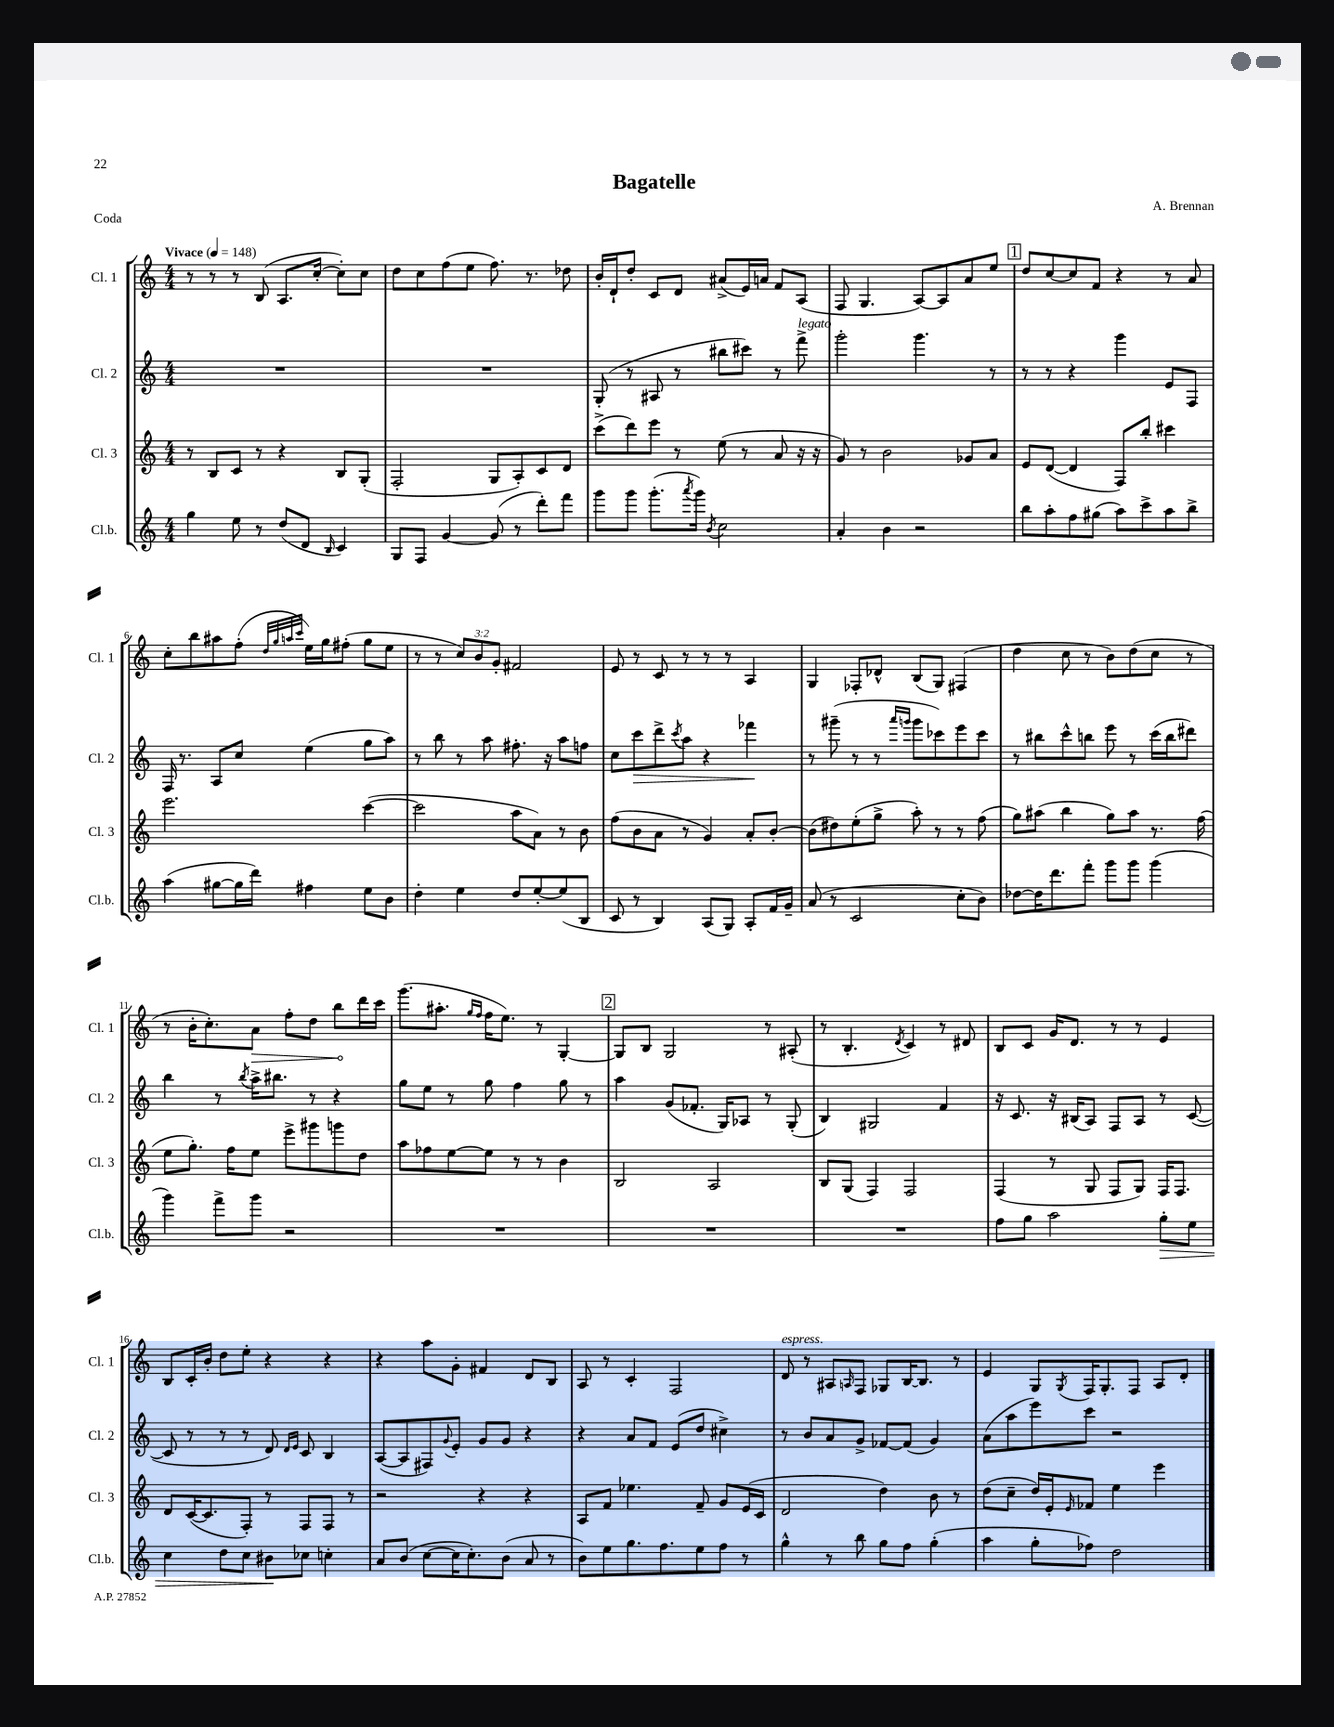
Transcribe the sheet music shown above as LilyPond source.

\header { title = "Bagatelle" composer = "A. Brennan" piece = "Coda" }
<<
\new StaffGroup <<
\new Staff = "s0" \with { instrumentName = "Cl. 1" shortInstrumentName = "Cl. 1" } {
    \clef treble \key c \major \numericTimeSignature \time 4/4 \override Staff.TupletNumber.text = #tuplet-number::calc-fraction-text \tempo "Vivace" 4 = 148
    r8 r8 r8 b8( a8. c''16~-. c''8-.) c''8 |
    d''8 c''8 f''8( e''8 f''8.) r8. des''8 |
    b'16-. d'16-! d''8-. c'8 d'8 ais'8->( e'16) a'16 f'8 a8( |
    f8 g4. a8~) a8 a'8 e''8 |
    \mark \markup { \box "1" } d''8 c''8~ c''8 f'8 r4 r8 a'8 |
    c''8-. b''8 ais''8 f''8-.( \grace { d''32 g''32 a''32 c'''32 } e''16) g''16 fis''8-.( g''8 e''8 |
    r8 r8 \tuplet 3/2 { c''8) b'8 g'8-. } fis'2 |
    e'8 r8 c'8 r8 r8 r8 a4 |
    g4 fes8-. des'8-^ b8( g8) fis4( |
    d''4 c''8 r8 b'8) d''8( c''8 r8 |
    r8 b'16-. c''8.-.) \once \override Hairpin.circled-tip = ##t a'8\> f''8-. d''8 b''8\! d'''16 c'''16 |
    g'''8.( ais''8.-. \grace { g''16 f''16 } f''16 e''8.) r8 g4~-. |
    \mark \markup { \box "2" } g8 b8 g2 r8 ais8-.( |
    r8 b4.-. \acciaccatura { d'8 } c'4) r8 dis'8 |
    b8 c'8 g'16 d'8. r8 r8 e'4 |
    b8 c'16-. b'16-. d''8 e''8-. r4 r4 |
    r4 a''8 g'8-. fis'4 d'8 b8 |
    a8 r8 c'4-. f2 |
    d'8^\markup { \italic "espress." } r8 ais8 \grace { a16 } f8 ges8 b16~ b8. r8 |
    e'4 g8 \acciaccatura { g8 } f16 g8.-. f8 a8 d'8-. \bar "|." |
}
\new Staff = "s1" \with { instrumentName = "Cl. 2" shortInstrumentName = "Cl. 2" } {
    \clef treble \key c \major \numericTimeSignature \time 4/4
    R1 |
    R1 |
    g8-.( r8 ais8 r8 bis''8 cis'''8) r8 f'''8->^\markup { \italic "legato" } |
    g'''2-. g'''4. r8 |
    \mark \markup { \box "1" } r8 r8 r4 g'''4 e'8 f8 |
    f16 r8. a8 c''8 e''4( g''8 a''8) |
    r8 b''8 r8 a''8 fis''8.-. r16 a''8 f''8 |
    c''8 c'''8\> d'''8-> \acciaccatura { c'''8 } a''8 r4 fes'''4\! |
    r8 gis'''8--( r8 r8 \grace { a'''16 g'''16 } g'''8 ces'''8) e'''8 ces'''8 |
    r8 bis''8 c'''8-^ b''8 e'''8 r8 c'''16( b''16 dis'''8) |
    b''4 r8 \acciaccatura { b''8 } a''16-> bis''8. r8 r4 |
    g''8 e''8 r8 g''8 f''4 g''8 r8 |
    \mark \markup { \box "2" } a''4 g'8( fes'8.-. g16) aes8 r8 g8-.( |
    b4) gis2 f'4 |
    r16 c'8. r16 bis16( a8) f8 a8 r8 c'8~( |
    c'8 r8 r8 r8 d'8) \grace { d'16 e'16 } c'8 b4 |
    a8~( a8 fis8) \appoggiatura { g'8 } e'8-. g'8 g'8 r4 |
    r4 a'8 f'8 e'8( d''8 cis''4->) |
    r8 b'8 a'8 g'8-> fes'8~ fes'8( g'4) |
    a'8( a''8 e'''8) c'''8 r2 \bar "|." |
}
\new Staff = "s2" \with { instrumentName = "Cl. 3" shortInstrumentName = "Cl. 3" } {
    \clef treble \key c \major \numericTimeSignature \time 4/4
    r8 b8 c'8 r8 r4 b8 g8-.( |
    f2-. g8 a8-.) c'8 d'8 |
    c'''8->( d'''8) e'''8 r8 e''8( r8 a'8 r16 r16 |
    g'8) r8 b'2 ges'8 a'8 |
    \mark \markup { \box "1" } e'8 d'8~( d'4 f8) b''8-. cis'''4 |
    e'''2. c'''4~( |
    c'''2 a''8 a'8) r8 b'8 |
    f''8( b'8 a'8 r8 g'4) a'8-. b'8~-. |
    b'8( dis''8) e''8-.( g''8-> a''8-.) r8 r8 f''8( |
    g''8) ais''8( b''4 g''8) ais''8 r8. f''16( |
    e''8 g''8.-.) f''16 e''8 e'''8-> gis'''8 g'''8 d''8 |
    a''8 fes''8 e''8~ e''8 r8 r8 b'4 |
    \mark \markup { \box "2" } b2 a2 |
    b8 g8( f4) f2 |
    f4( r8 g8 f8 g8) f16 f8. |
    d'8 c'16~( c'8. f8-.) r8 f8 f8 r8 |
    r2 r4 r4 |
    a8 f'8 ees''4. f'8-- g'8 e'16( c'16 |
    d'2 d''4) b'8 r8 |
    d''8( c''8-- d''16) e'16-. \grace { e'16 } fes'8 e''4 e'''4 \bar "|." |
}
\new Staff = "s3" \with { instrumentName = "Cl.b." shortInstrumentName = "Cl.b." } {
    \clef treble \key c \major \numericTimeSignature \time 4/4
    g''4 e''8 r8 d''8( d'8 \grace { b16 } c'4) |
    g8 f8 g'4~ g'8( r8 d'''8-.) f'''8 |
    g'''8 g'''8 g'''8.-.( \acciaccatura { a'''8 } g'''16) \acciaccatura { b'8 } c''2 |
    a'4-. b'4 r2 |
    \mark \markup { \box "1" } b''8 a''8-. f''8 gis''8( a''8) c'''8-> a''8 b''8-> |
    a''4( gis''8~ gis''16 d'''16) fis''4 e''8 b'8 |
    d''4-. e''4 d''8 e''8~-. e''8( b8 |
    c'8 r8 b4) a8( g8) a8-. f'16 g'16-- |
    a'8( r8 c'2 c''8-. b'8) |
    des''8~ des''16 d'''8. f'''8-. g'''8 g'''8 g'''4( |
    g'''4) f'''8-> g'''8 r2 |
    R1 |
    \mark \markup { \box "2" } R1 |
    R1 |
    f''8 g''8 a''2 g''8-.\> e''8 |
    c''4 d''8 c''8 bis'8\! ces''8 c''4-. |
    a'8 b'8( c''8~ c''16 c''8.-.) b'8( a'8 r8 |
    b'8) e''8 g''8. f''8. e''8 f''8 r8 |
    g''4-^ r8 b''8 g''8 f''8 g''4-.( |
    a''4 g''8-. fes''8) d''2 \bar "|." |
}
>>
>>
